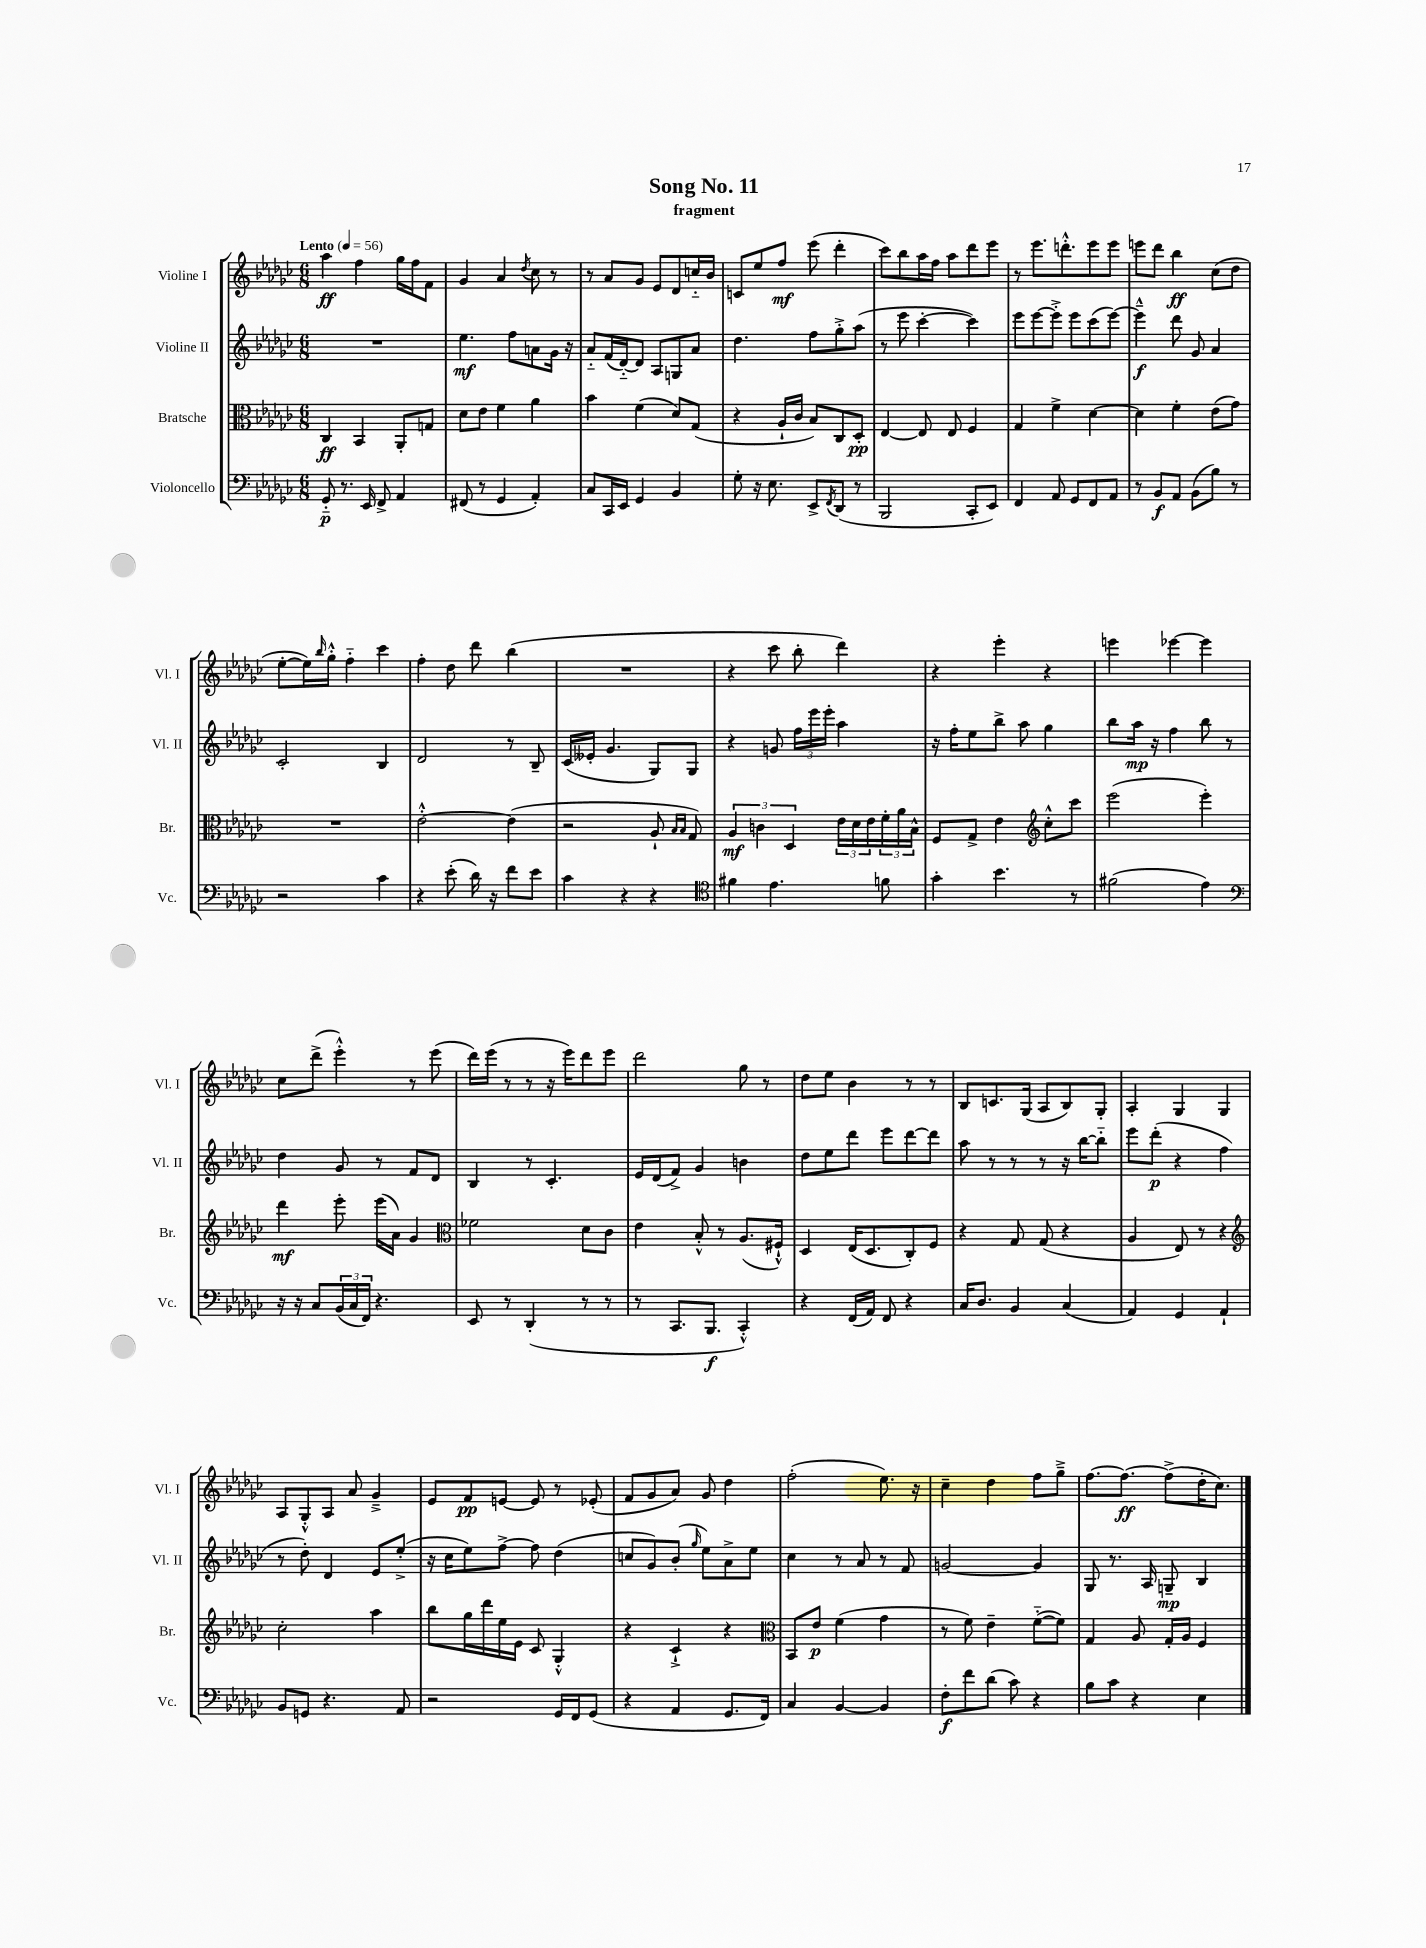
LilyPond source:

\header { title = "Song No. 11" subtitle = "fragment" }
<<
\new StaffGroup <<
\new Staff = "s0" \with { instrumentName = "Violine I" shortInstrumentName = "Vl. I" } {
    \clef treble \key ges \major \numericTimeSignature \time 6/8 \tempo "Lento" 4 = 56
    aes''4\ff f''4 ges''16 f''16 f'8 |
    ges'4 aes'4 \acciaccatura { des''8 } ces''8 r8 |
    r8 aes'8 ges'8 ees'8 des'8 c''16-_ bes'16 |
    c'8 ees''8 f''8\mf ees'''8( des'''4-. |
    ces'''8) bes''8 aes''16 f''16 aes''8 des'''8 ees'''8 |
    r8 ees'''8. d'''8.-.-^ ees'''8 ees'''8 |
    e'''8 des'''8 bes''4\ff ces''8( des''8 |
    ees''8~-. ees''16) \grace { bes''16 } ges''16-.-^ f''4-_ ces'''4 |
    f''4-. des''8 des'''8 bes''4( |
    R2. |
    r4 ces'''8 bes''8-. des'''4) |
    r4 ees'''4-. r4 |
    e'''4 ees'''4~ ees'''4 |
    ces''8 des'''8->( ees'''4-.-^) r8 ees'''8( |
    des'''16) ees'''16( r8 r8 r16 ees'''16) des'''8 ees'''8 |
    des'''2 ges''8 r8 |
    des''8 ees''8 bes'4 r8 r8 |
    bes8 c'8. ges16( aes8 bes8) ges8-. |
    aes4-. ges4 ges4 |
    aes8 ges8-.-^ aes8 aes'8 ges'4---> |
    ees'8 f'8\pp e'8~ e'8 r8 ees'8-.( |
    f'8 ges'8 aes'8) ges'8 des''4 |
    f''2-.( ees''8.) r16 |
    ces''4-- des''4 f''8 ges''8---> |
    f''8.~ f''8.~\ff f''8->( des''16-. ces''8.) \bar "|." |
}
\new Staff = "s1" \with { instrumentName = "Violine II" shortInstrumentName = "Vl. II" } {
    \clef treble \key ges \major \numericTimeSignature \time 6/8
    R2. |
    ees''4.\mf f''8 a'8 ges'16 r16 |
    aes'8-_ f'16( des'16~-_) des'8 aes8 g8 aes'8 |
    des''4. f''8 ges''8-.-> aes''8( |
    r8 ees'''8 ces'''4~-. ces'''4) |
    ees'''8 ees'''8~ ees'''8-.-> ees'''8 ces'''8( ees'''8~) |
    ees'''4---^\f des'''8 ges'8 aes'4 |
    ces'2-. bes4 |
    des'2 r8 bes8-- |
    ces'16( eeses'16-. ges'4. ges8) ges8 |
    r4 g'8 \tuplet 3/2 { f''16 ees'''16 ees'''16-. } aes''4 |
    r16 f''16-. ees''8 bes''8-> aes''8 ges''4 |
    bes''8 aes''16\mp r16 f''4 bes''8 r8 |
    des''4 ges'8 r8 f'8 des'8 |
    bes4 r8 ces'4.-. |
    ees'16 des'16( f'8->) ges'4 b'4 |
    des''8 ees''8 des'''8 ees'''8 des'''8~ des'''8 |
    aes''8 r8 r8 r8 r16 bes''16~ bes''8-_ |
    ees'''8 des'''8-.\p( r4 f''4 |
    r8 des''8-.) des'4 ees'8 ees''8-.->( |
    r16 ces''16 ees''8) f''8~-> f''8 des''4( |
    c''8 ges'8) bes'8-.( \grace { ges''16 } ees''8) aes'8-> ees''8 |
    ces''4 r8 aes'8 r8 f'8 |
    g'2~ g'4 |
    ges8 r8. aes16 g8--\mp bes4 \bar "|." |
}
\new Staff = "s2" \with { instrumentName = "Bratsche" shortInstrumentName = "Br." } {
    \clef alto \key ges \major \numericTimeSignature \time 6/8
    ces4\ff bes,4 aes,8-. g8 |
    des'8 ees'8 f'4 aes'4 |
    bes'4 f'4( des'8) ges8( |
    r4 aes16-! ces'16 bes8) ces8 des8-.\pp |
    ees4~ ees8 ees8 f4 |
    ges4 f'4-> des'4~ |
    des'4 f'4-. ees'8( ges'8) |
    R2. |
    ees'2~-.-^ ees'4( |
    r2 aes8-! \grace { bes16 bes16 } ges8) |
    \tuplet 3/2 { aes4\mf c'4 des4 } \tuplet 3/2 { ees'16 des'16 ees'16 } \tuplet 3/2 { f'16-. aes'16 bes16-^ } |
    f8 ges8-> ees'4 \clef treble ces''8-.-^ ces'''8 |
    ees'''2( ees'''4-.) |
    des'''4\mf ees'''8-. ees'''16( aes'16) ges'4 |
    \clef alto fes'2 des'8 ces'8 |
    ees'4 bes8-.-^ r8 aes8.( fis16-!-^) |
    des4 ees16( des8. ces8-.) f8 |
    r4 ges8 ges8( r4 |
    aes4 ees8) r8 r4 |
    \clef treble ces''2-. aes''4 |
    bes''8 ges''16 des'''16 ees''16 ees'16 ces'8 ges4-.-^ |
    r4 ces'4-!-> r4 |
    \clef alto bes,8 ees'8\p f'4( ges'4 |
    r8 f'8) ees'4-- f'8~-_( f'8) |
    ges4 aes8 ges16-. aes16 f4 \bar "|." |
}
\new Staff = "s3" \with { instrumentName = "Violoncello" shortInstrumentName = "Vc." } {
    \clef bass \key ges \major \numericTimeSignature \time 6/8
    ges,8-_\p r8. ees,16 f,8-> aes,4 |
    fis,8( r8 ges,4 aes,4-.) |
    ces8 ces,16 ees,16 ges,4 bes,4 |
    ges8-. r16 ees8. ees,8-> \acciaccatura { f,8 } des,8( r8 |
    bes,,2 ces,8-. ees,8) |
    f,4 aes,8 ges,8 f,8 aes,8 |
    r8 bes,8\f aes,8 bes,8( bes8) r8 |
    r2 ces'4 |
    r4 ees'8-.( des'16) r16 f'8 ees'8 |
    ces'4 r4 r4 |
    \clef tenor fis'4 ees'4. f'8 |
    ges'4-. bes'4. r8 |
    fis'2( ees'4) |
    \clef bass r16 r16 ces8 \tuplet 3/2 { bes,16( ces16 f,16) } r4. |
    ees,8 r8 des,4-.( r8 r8 |
    r8 ces,8. bes,,8.\f ces,4-.-^) |
    r4 f,16( aes,16) f,8 r4 |
    ces16 des8. bes,4 ces4( |
    aes,4) ges,4 aes,4-! |
    bes,8 g,8 r4. aes,8 |
    r2 ges,16 f,16 ges,8( |
    r4 aes,4 ges,8. f,16) |
    ces4 bes,4~ bes,4 |
    f8-.\f f'8 des'8( ces'8) r4 |
    bes8 ces'8 r4 ees4 \bar "|." |
}
>>
>>
\layout { \context { \Score \remove "Bar_number_engraver" } }
